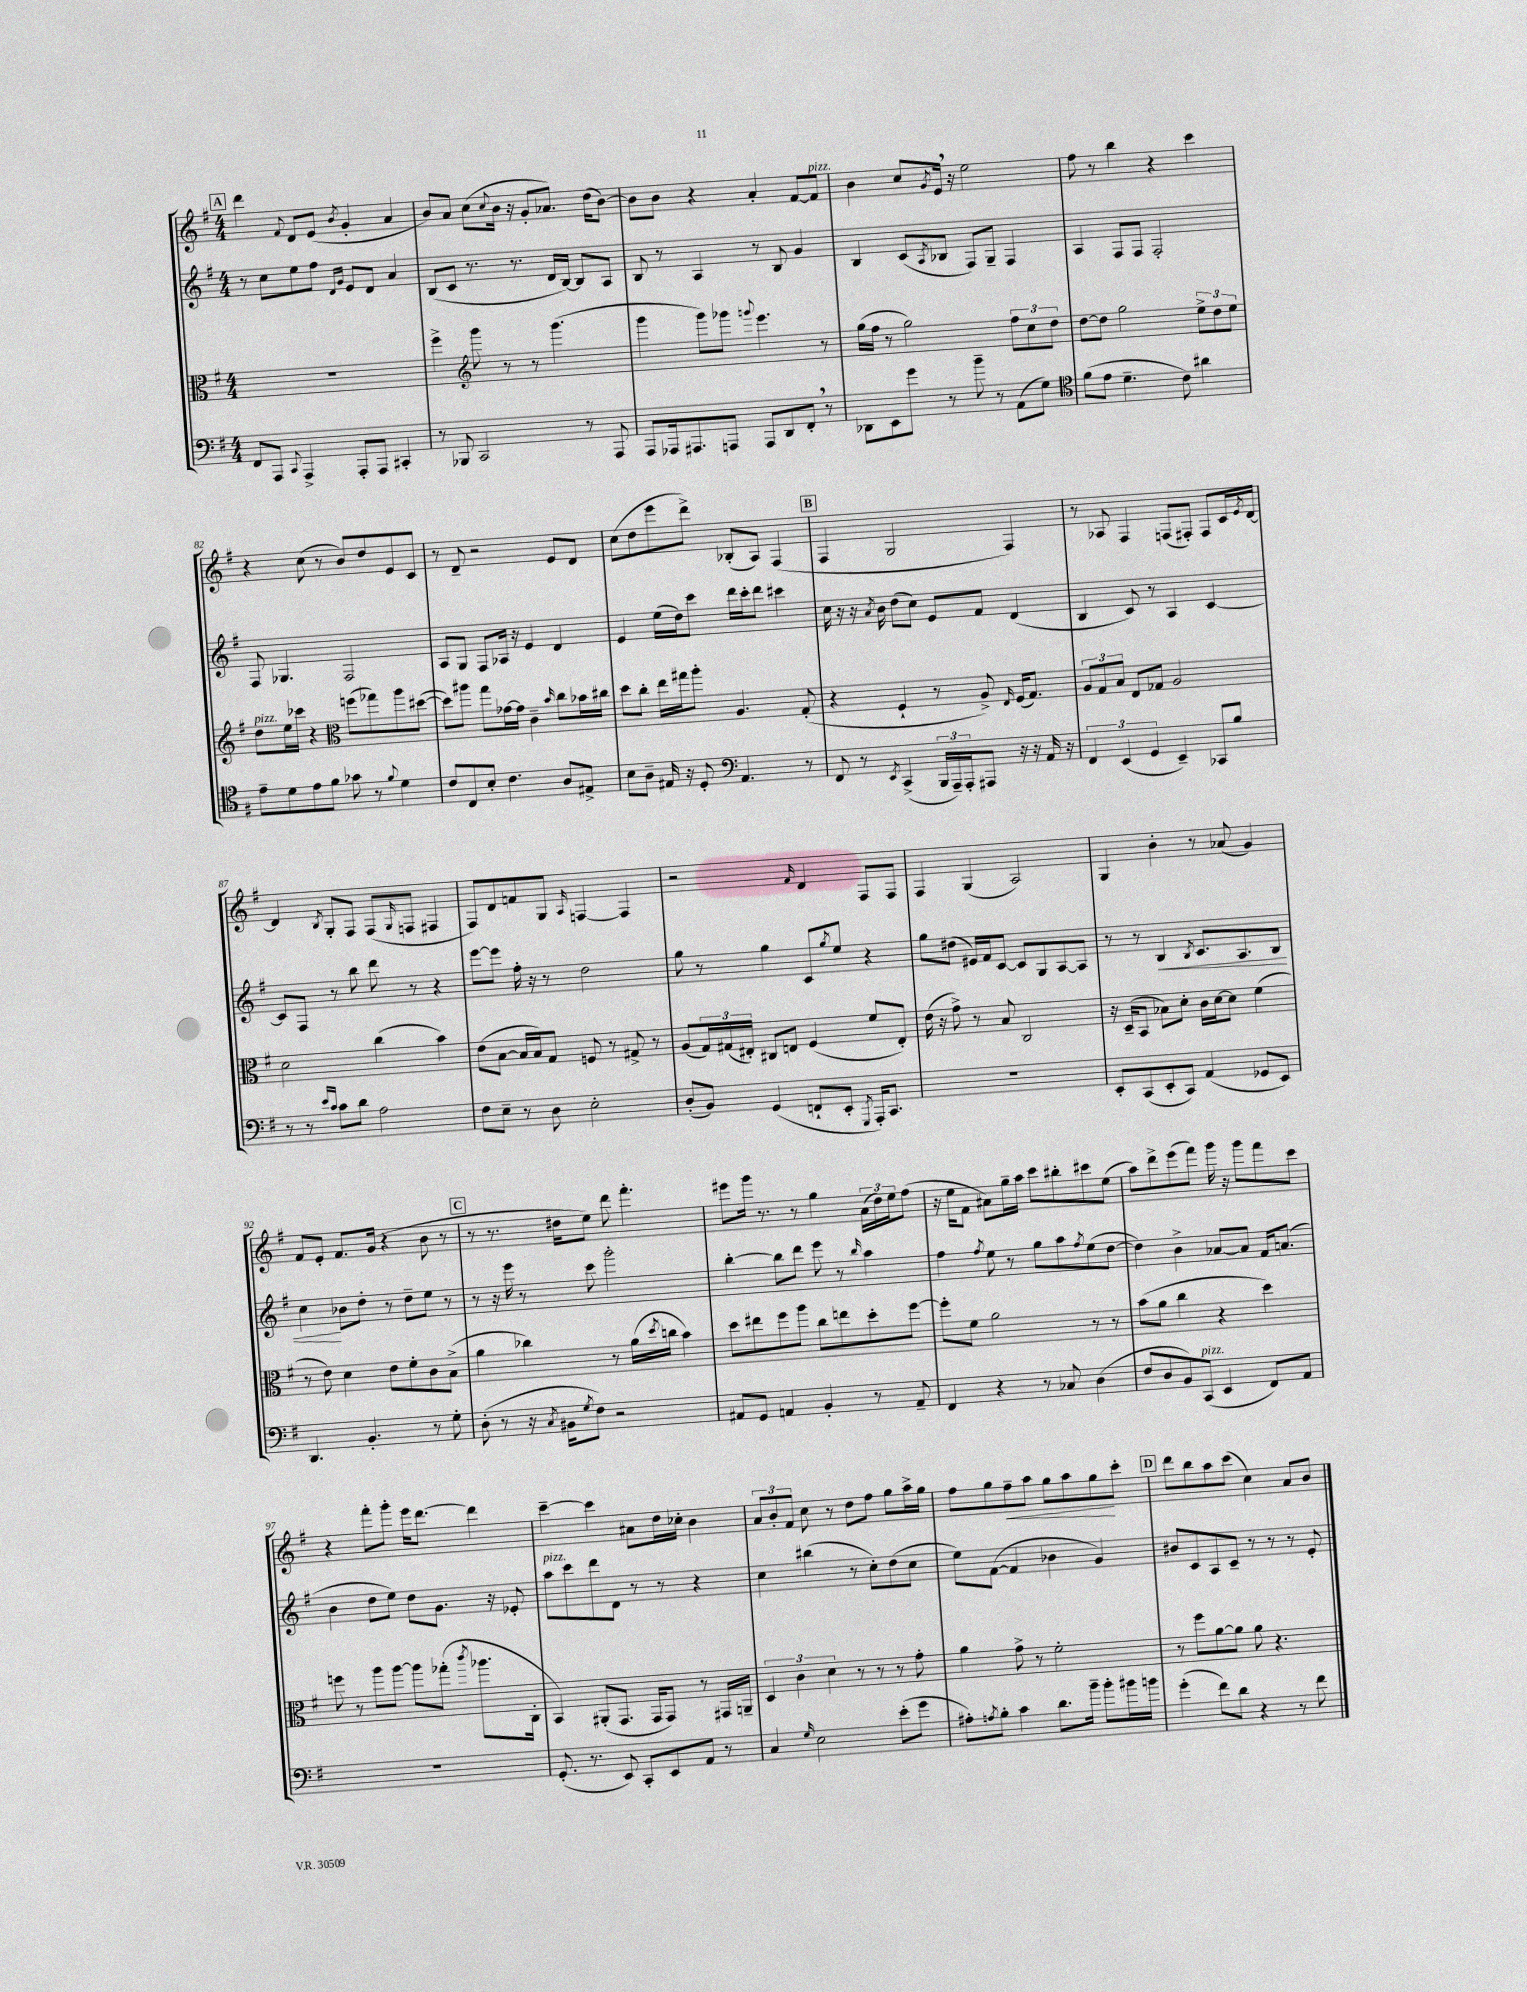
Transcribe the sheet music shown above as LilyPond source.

<<
\new StaffGroup <<
\new Staff = "s0" {
    \clef treble \key g \major \numericTimeSignature \time 4/4
    \mark \markup { \box "A" } d'''4 \appoggiatura { fis'8 } d'8 e'8( \acciaccatura { b'8 } g'4-. a'4 |
    b'8) a'8 c''8( \appoggiatura { c''8 } b'16 r16 g'8-. aes'8.) d''16( b'8~) |
    b'8 b'8 r4 a'4-. fis'8~ fis'8^\markup { \italic "pizz." } |
    b'4 c''8 \acciaccatura { g'8 } e'16 \breathe r16 e''2 |
    fis''8 r8 b''4 r4 c'''4 |
    r4 c''8( r8 b'8) d''8 e'8 c'8 |
    r8 d'8-- r2 e'8 d'8 |
    c''8( d''8 e'''8 d'''8->) bes8-.( a8) fis4( |
    \mark \markup { \box "B" } fis4 g2 fis4) |
    r8 aes8 fis4 f8( fis8-.) fis8 c'16 \acciaccatura { e'8 } d'16~ |
    d'4 \acciaccatura { b8 } g8-. fis8 fis8( \grace { g16 } f8 fis4 |
    fis8) d'8 f'8 g8 \grace { a16 } f4~ f4 |
    r2 \grace { fis'16 } d'4 fis8 fis8 |
    fis4 g4( a2) |
    g4 b'4-. r8 aes'8( g'4) |
    fis'8 e'8-. fis'8. g'16( r4 b'8 r8 |
    \mark \markup { \box "C" } r8 r8. dis''16 e''8) d'''8 fis'''4.-. |
    eis'''8 g'''16 r8. r8 g''4 \tuplet 3/2 { a'16( d''16) e''16 } fis''8( |
    r16 e''16 fis'8 ais'8) g''16-- a''16 c'''8 bis''8-. cis'''8 e''8( |
    a''8) d'''8-> e'''8( fis'''8) g'''16 r16 g'''8 fis'''8 c'''8 |
    r4 fis'''8-. g'''8-. e'''16 d'''8.~ d'''4 |
    c'''4~-- c'''4 ais'8 d''16 ces''16-. b'4 |
    \tuplet 3/2 { a'8 b'8-. fis'8 } c''8 r8 d''8 fis''8 g''8 a''16-> g''16 |
    fis''8 g''8 fis''8--\< a''8 g''8 a''8 g''8\! c'''8-. |
    \mark \markup { \box "D" } d'''8 b''8 a''8 c'''8( c''4) a'8 b'8 \bar "|." |
}
\new Staff = "s1" {
    \clef treble \key g \major \numericTimeSignature \time 4/4
    \mark \markup { \box "A" } r8 c''8 e''8 fis''8 \grace { d'16 g'16 } e'8 d'8 a'4 |
    b8( c'8 r8. r8. d'16 b16~) b8 a8 |
    b8 r8 a4 r8 b8 g'4 |
    b4 c'8( \acciaccatura { a8 } bes8 fis8) g8-- fis4 |
    a4 fis8 fis8 fis2-. |
    fis8 ges4. fis2 |
    a8 g8 fis8 aes16 r16 e'4 d'4 |
    e'4 e''16( d''16) c'''8 d'''16 c'''16-. d'''8 cis'''4 |
    \mark \markup { \box "B" } c''16 r16 r16 \acciaccatura { a'8 } b'16 d''8( c''8) e'8 fis'8 d'4( |
    b4 c'8) r8 a4 c'4~ |
    c'8 fis8 r8 b''8 d'''8 r8 r4 |
    e'''8~ e'''8 fis''16-. r16 r8 d''2 |
    g''8 r8 g''4 c'8 \acciaccatura { g''8 } e''8 r4 |
    g''8 dis''8( eis'16) fis'16 c'8~ c'8 g8 a8~ a8 |
    r8 r8 b4\< \acciaccatura { b8 } c'8. a8. b8 |
    c''4\! bes'8 d''8-. r8 d''8-- e''8 r8 |
    \mark \markup { \box "C" } r8 r16 e'''16 r8 c'''8 g'''2-. |
    b''4~-. b''8 d'''8 e'''8 r8 \grace { b''16 } a''4 |
    fis''4 \acciaccatura { fis''8 } e''8 r8 g''8 a''8 \acciaccatura { fis''8 } e''8( d''8~ |
    d''4) b'4-> aes'8~ aes'8 fis'16 a'8.( |
    b'4 d''8 e''8) d''8 g'8. r16 ees'8-. |
    a''8^\markup { \italic "pizz." } c'''8 d'''8 d'8 r8 r8 r4 |
    c''4 bis''4( r8 c''8-.) d''8( c''8 |
    e''8) fis'8~( fis'4 bes'4 g'4) |
    \mark \markup { \box "D" } bis'8 c'8 a8 c'8-- r8 r8 r8 e'8-. \bar "|." |
}
\new Staff = "s2" {
    \clef alto \key g \major \numericTimeSignature \time 4/4
    \mark \markup { \box "A" } R1 |
    fis''4-> \clef treble g'''8 r8 r8 g'''4.( |
    g'''4 g'''8) ges'''8 \appoggiatura { g'''8 } e'''4. r8 |
    g''16( fis''16 r8 g''2) \tuplet 3/2 { fis''8 c''8 d''8 } |
    d''8~ d''8 g''2 \tuplet 3/2 { e''8-> d''8 e''8 } |
    d''8^\markup { \italic "pizz." } e''16 ces'''16 r4 \clef alto f''8( ges''8) a''8 dis''8~( |
    dis''8) ais''8 g''8 ges'16~ ges'16 c'4-- \grace { b'16 } c''8 bes'16 cis''16 |
    d''8 c''8-. e''16 gis''16 a''8-. a4. g8-.( |
    \mark \markup { \box "B" } r4 fis4-! r8 a8->) \grace { e16 } fis16( g8.) |
    \tuplet 3/2 { a8 g8 b8 } e8 ges8 a2 |
    d'2 c''4( b'4) |
    e'8( b8~ b16 b16) g8 f8 r8 gis8-> r8 |
    a8( \tuplet 3/2 { g16) gis16( eis16-.) } cis8 e8 fis4( fis'8 e8-.) |
    e'16( r16 g'8->) r8 b8 c2 |
    r16 d16--( b,8 bes8) d'8-. c'16 d'16~ d'8 fis'4( |
    r8 e'8) d'4 e'8 fis'8-. c'8 b8->( |
    \mark \markup { \box "C" } a'4 ces''4) r8 a'16( \acciaccatura { d''8 } c''16 b'4) |
    d''8 eis''8 fis''8 a''8 c''8 e''8 d''8-. fis''8~ |
    fis''8-. fis'8 a'2 r8 r8 |
    b'8( a'8 c''4 r4 d''4) |
    f''8 r8 a''8 a''8~ a''8 ges''8-.( \acciaccatura { c'''8 } aes''8. c16-. |
    b,4) ais,8-.( g,8. g,16 g,8) r8 gis,16 a,16-- |
    \tuplet 3/2 { d4 c'4 d'4 } r8 r8 r8 g'8-. |
    a'4 g'8-> r8 fis'2-. |
    \mark \markup { \box "D" } r8 fis''8 a'8~ a'8 a'8 r4. \bar "|." |
}
\new Staff = "s3" {
    \clef bass \key g \major \numericTimeSignature \time 4/4
    \mark \markup { \box "A" } fis,8 a,,8 \appoggiatura { c,8 } a,,4-> a,,8-. a,,8 cis,4-. |
    r8 bes,,8 c,2 r8 a,,8 |
    a,,8 aes,,16 ais,,8. a,,8 a,,8 d,8 fis,8-. \breathe r8 |
    des,8 e,8 g'8 r8 b'8-- r8 a,8( g8) |
    \clef tenor fis'8( e'8 d'4.-- c'8) ais'4 |
    e'8-- d'8 e'8 fis'8 ges'8 r8 \appoggiatura { fis'8 } d'4 |
    c'8 c8 b8-. c'4. a8 eis8-> |
    b8 a8-- eis16 r16 d8-. \clef bass a,4. r8 |
    \mark \markup { \box "B" } fis,8 r8 \acciaccatura { e,8 } c,4->( \tuplet 3/2 { b,,16 a,,16--) a,,16-. } ais,,8 r16 r16 a,16 r16 |
    \tuplet 3/2 { fis,4 e,4( g,4 } e,4--) ces,8 b8 |
    r8 r8 \grace { e'16 c'16 } c'8 d'8 a2 |
    fis8 e8-- r8 d8 e2-. |
    d8-.( b,8) g,4( f,8-! e,8-. \acciaccatura { g,,8 } a,,16-.) c,8. |
    R1 |
    e,8-. c,8( e,8-. c,8) a,4( ges,8 e,8) |
    d,4. b,4.-. r8 g8-. |
    \mark \markup { \box "C" } d8-.( r8 r16 \acciaccatura { c8 } bis,16 \acciaccatura { g8 } fis8) r2 |
    ais,8 g,8 a,4 b,4-. r8 a,8-- |
    fis,4 r4 r8 ces8 d4( |
    fis8 d8 b,8) c,8^\markup { \italic "pizz." }( e,4 fis,8) a,8 |
    R1 |
    g,8.-.( r8. e,8) c,8-. e,8 a,8 r8 |
    c4 \grace { g16 } e2 e'8-.( g'8 |
    ais8-.) \acciaccatura { a8 } b8-. c'4 d'8. b'16-- b'8-. bis'16 b'16 |
    \mark \markup { \box "D" } g'4-.( fis'8) d'8 r4 r8 fis'8 \bar "|." |
}
>>
>>
\layout { \context { \Score currentBarNumber = #77 } }
